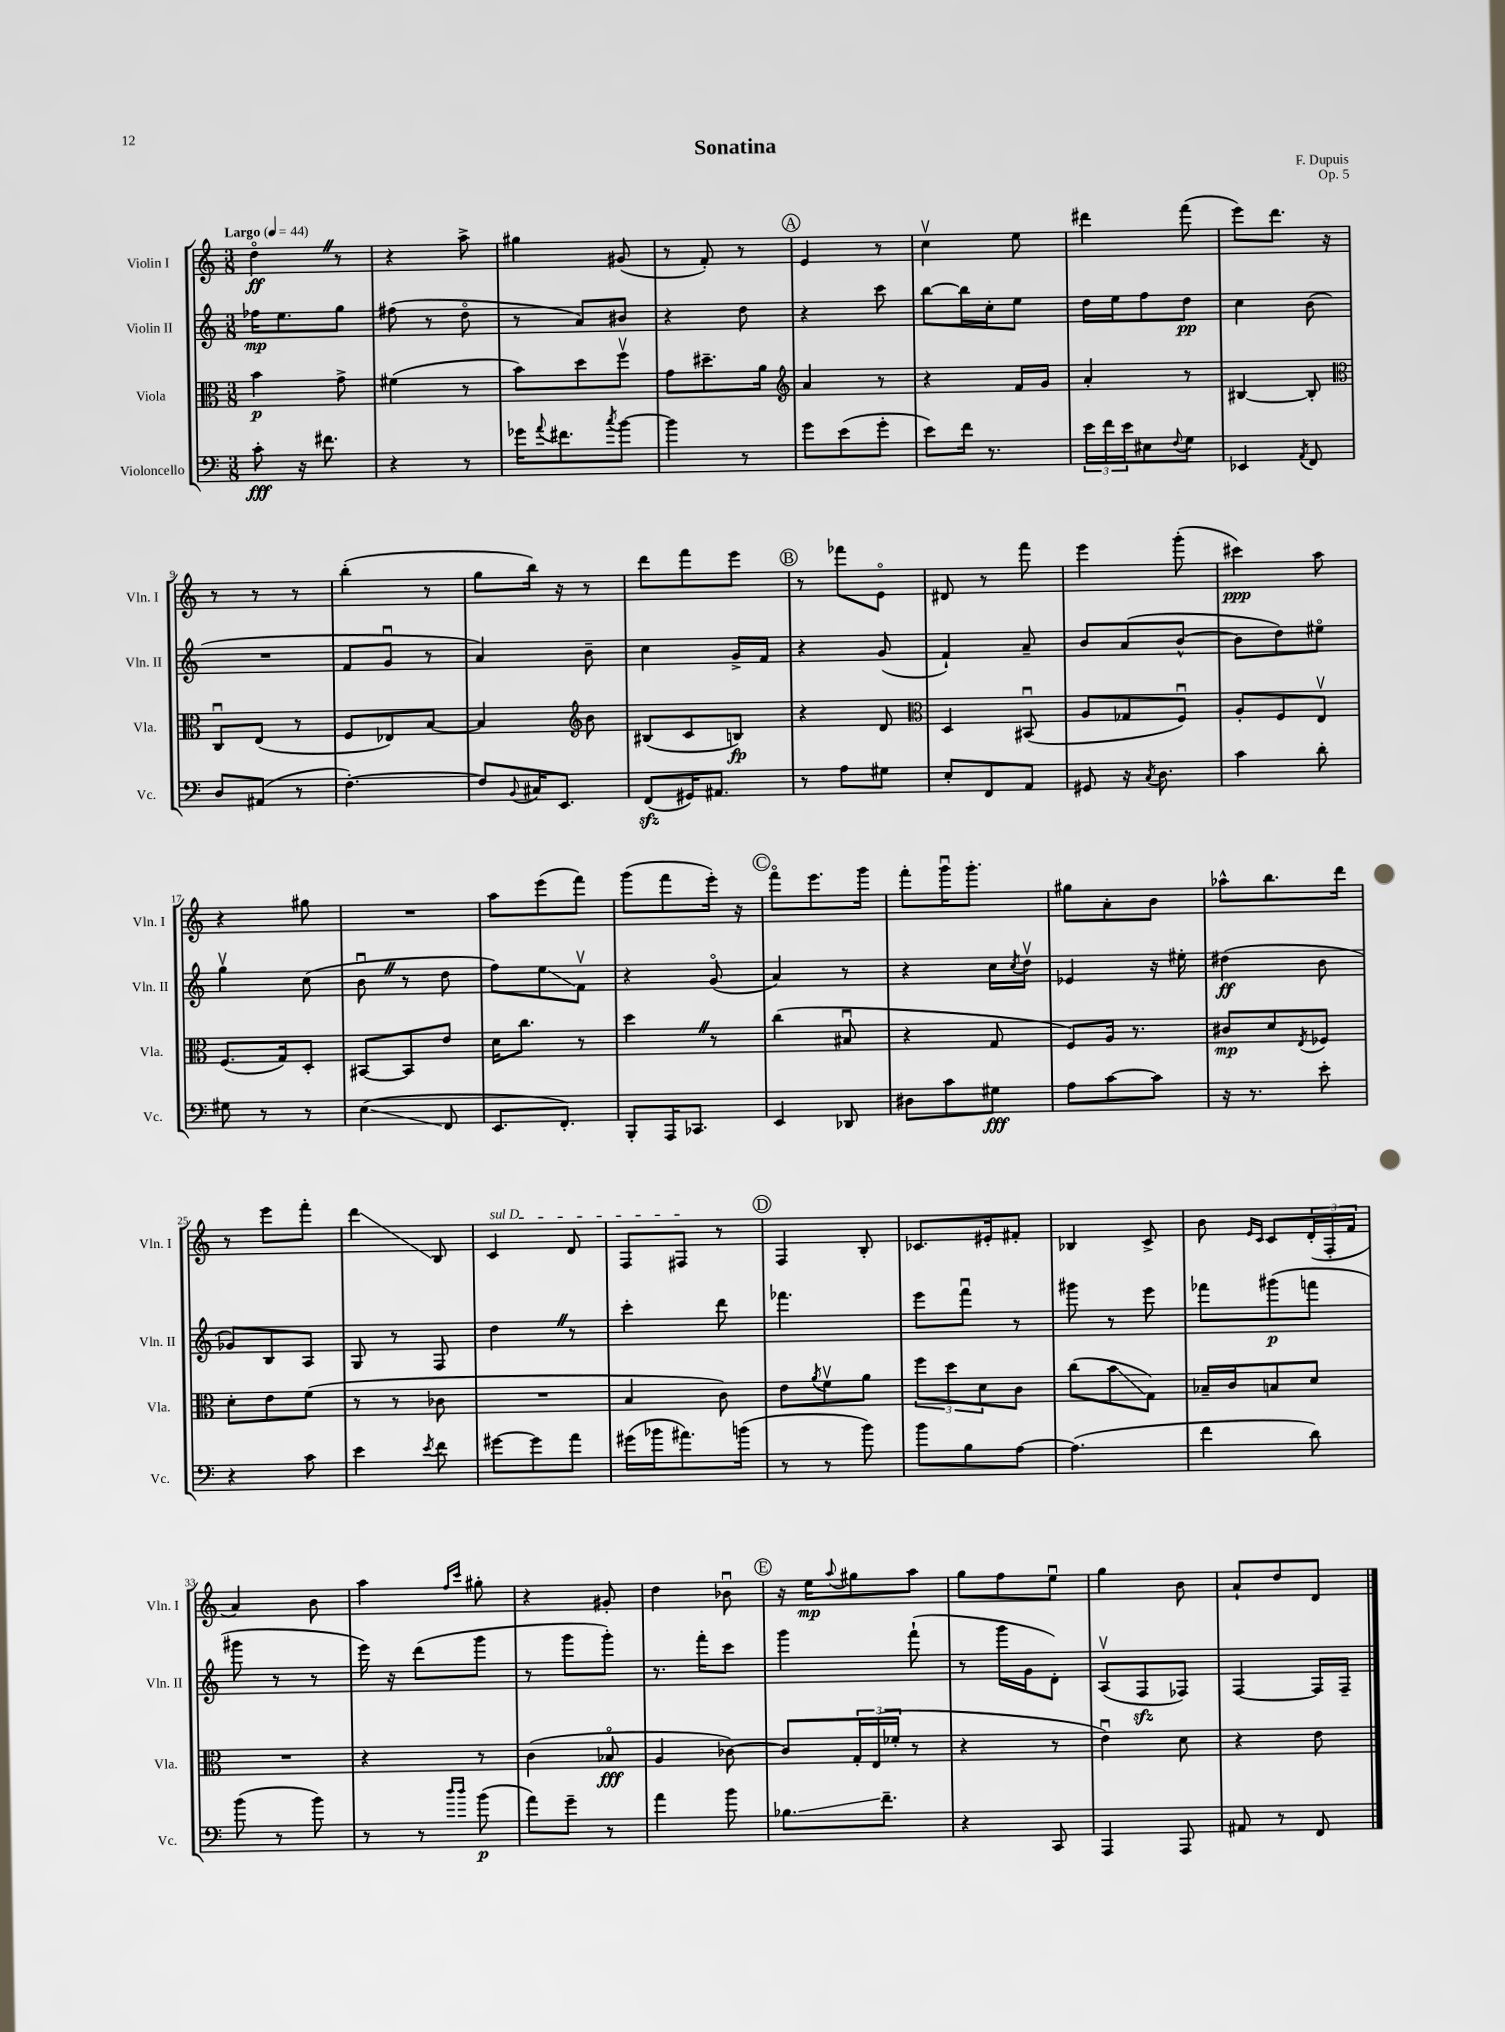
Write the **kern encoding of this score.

**kern	**kern	**kern	**kern
*staff4	*staff3	*staff2	*staff1
*clefF4	*clefC3	*clefG2	*clefG2
*k[]	*k[]	*k[]	*k[]
*M3/8	*M3/8	*M3/8	*M3/8
*MM44	*MM44	*MM44	*MM44
8c'\	4b\	16ff-\LK	4ddo\
.	.	8.ee\	.
16r	.	.	.
8.f#\	.	.	.
.	8g^\	8gg\J	8r
=	=	=	=
4r	(4f#\	(8ff#\	4r
.	.	8r	.
8r	8r	8ddo\	8aa^\
=	=	=	=
16g-\LK	8b\L)	8r	4gg#\
8qqa/	.	.	.
8.f#\	.	.	.
.	8dd\	8a/L)	.
8qcc/	.	.	.
[8b\J	8ffv\J	8b#/J	(8g#/
=	=	=	=
4b\]	8g\L	4r	8r
.	8.dd#~\	.	8f'/)
8r	.	8dd\	8r
.	16a\Jk	.	.
=	=	=	=
*	*clefG2	*	*
8g\L	4a/	4r	4e/
(8e\	.	.	.
8g'\J	8r	8ccc\	8r
=	=	=	=
8e\L)	4r	[8bb\L	4ccv\
16f\Jk	.	16bb\]L	.
8.r	.	16cc'\J	.
.	16f/LL	8ee\J	8ee\
.	16g/JJ	.	.
=	=	=	=
24e\LL	4a'/	16dd\LL	4ddd#\
24f\	.	.	.
.	.	16ee\J	.
24e\J	.	.	.
8E#\	.	8ff\	.
8qqF/	.	.	.
8G\J	8r	8dd\J	(8fff\
=	=	=	=
4EE-/	[4B#/	4cc\	8eee\L)
.	.	.	8.ddd\J
8qAA/	.	.	.
8FF/	8B#'/]	(8b\	.
.	.	.	16r
=	=	=	=
*	*clefC3	*	*
8D/L	8Cu/L	4.r	8r
(8AA#/J	(8E/J	.	8r
8r	8r	.	8r
=	=	=	=
[4.F'\)	8F/L	8f/L	(4bb'\
.	8E-/)	8gu/J	.
.	[8B/J	8r	8r
=	=	=	=
8F/]L	4B/]	4a/)	8gg\L
8qqBB/	.	.	.
16C#/K	.	.	16bb\Jk)
8.EE/J	.	.	16r
*	*clefG2	*	*
.	8b\	8b~\	8r
=	=	=	=
(8FF/L	(8B#/L	4cc\	8ddd\L
16GG#/K)	8c/	.	8fff\
8.AA#/J	.	.	.
.	8B/J)	16g^/LL	8eee\J
.	.	16f/JJ	.
=	=	=	=
8r	4r	4r	8r
8A\L	.	.	8fff-\L
8G#\J	8d/	(8g/	8eo\J
=	=	=	=
*	*clefC3	*	*
8E'/L	4D/	4f`/)	8d#/
8FF/	.	.	8r
8AA/J	(8BB#u/	8a~/	8fff\
=	=	=	=
8GG#/	8A/L	8b/L	4eee\
16r	8G-/	(8a/	.
8qC/	.	.	.
8.D\	.	.	.
.	8Fu/J)	[8b^^/J	(8ggg'\
=	=	=	=
4c\	8A'/L	8b\]L	4ccc#\)
.	8F/	8dd\)	.
8d'\	8Ev/J	8ee#o\J	8aa\
=	=	=	=
8G#\	(8.F/L	4ggv\	4r
8r	.	.	.
.	16G/k)	.	.
8r	8D'/J	(8cc\	8gg#\
=	=	=	=
(4E\	[8BB#/L	8bu\	4.r
.	8BB#/]	8r	.
8FF/	8e/J	8dd\	.
=	=	=	=
8.EE/L	16d\LK	8ff\L)	8aa\L
.	8.cc\J	.	.
.	.	8ee\	(8eee\
8.FF'/J)	.	.	.
.	8r	8fv\J	8fff\J)
=	=	=	=
8BBB'/L	4dd\	4r	(8ggg\L
16AAA/K	.	.	8fff\
8.CC-/J	.	.	.
.	8r	(8go/	16eee'\Jk)
.	.	.	16r
=	=	=	=
4EE/	(4cc\	4a/)	8fffo\L
.	.	.	8.eee\
8DD-/	8B#u/	8r	.
.	.	.	16ggg\Jk
=	=	=	=
8D#\L	4r	4r	8fff'\L
8c\	.	.	16gggu\K
.	.	.	8.ggg'\J
8G#\J	8G/	16cc\LL	.
.	.	8qcc/	.
.	.	16ddv\JJ	.
=	=	=	=
8A\L	8F/L)	4e-/	8gg#\L
[8c\	16A/Jk	.	8a'\
.	8.r	.	.
8c\]J	.	16r	8b\J
.	.	16ee#'\	.
=	=	=	=
16r	8c#/L	(4dd#\	8aa-^^\L
8.r	.	.	.
.	8d/	.	8.bb\
.	8qE/	.	.
8e'\	8F-/J	8b\	.
.	.	.	16ddd\Jk
=	=	=	=
4r	8d'\L	8g-/L)	8r
.	8e\	8B/	8eee\L
8c\	(8f\J	8A/J	8fff'\J
=	=	=	=
4e\	8r	8G/	4ddd\
.	8r	8r	.
8qe/	.	.	.
8f\	8c-\	8F/	8B/
=	=	=	=
[8g#\L	4.r	4dd\	4c/
8g#\]	.	.	.
8a\J	.	8r	8d/
=	=	=	=
(16g#\LL	4B/	4ccc'\	8F/L
16b-\J	.	.	.
8.a#\)	.	.	8F#/J
.	8c\)	8ddd\	8r
(16b\Jk	.	.	.
=	=	=	=
8r	8e\L	4.fff-\	4F/
.	8qa/	.	.
8r	8fv\	.	.
8b\)	8a\J	.	8B'/
=	=	=	=
8b\L	12ff\L	8eee\L	8.c-/L
.	12dd\	.	.
8B\	.	8fffu\J	.
.	12d\	.	.
.	.	.	16e#'/k
[8A\J	8c\J	8r	8f#'/J
=	=	=	=
(4.A\]	(8cc\L	8ggg#\	4B-/
.	8b\	8r	.
.	8G\J)	8eee\	8c^/
=	=	=	=
4f\	16B-~/LL	8fff-\L	8b\
.	16c/J	.	.
.	.	.	16qqe/LL
.	.	.	16qqc/JJ
.	8B/	(8ggg#\	8c/L
8d\)	8d/J	8fff\J	(24d'/L
.	.	.	24F'/
.	.	.	24f/JJ
=	=	=	=
(8b\	4.r	8ggg#\	4a/)
8r	.	8r	.
8b\)	.	8r	8b\
=	=	=	=
8r	4r	16eee\)	4aa\
.	.	16r	.
8r	.	(8ddd\L	.
16qqdd/LL	.	.	16qqff/LL
16qqdd/JJ	.	.	16qqccc/JJ
(8b\	8r	8ggg\J	8gg#'\
=	=	=	=
8a\L)	(4c\	8r	4r
8g~\J	.	8ggg\L	.
8r	8B-o/	8ggg'\J)	8g#'/
=	=	=	=
4a\	4A/	8.r	4dd\
.	.	16fff'\LK	.
8b\	[8c-\)	8ccc\J	8b-u\
=	=	=	=
8.B-\L	8c-/]L	4ggg\	16r
.	.	.	16ee\LK
.	.	.	8qqaa/
.	24G'/L	.	8gg#\
.	(24E/	.	.
8.f~\J	.	.	.
.	24f-'/JJ	.	.
.	8r	(8fff`\	8aa\J
=	=	=	=
4r	4r	8r	8gg\L
.	.	16ggg\LL	8ff\
.	.	16g\J	.
8CC/	8r	8d'\J)	8eeu\J
=	=	=	=
4AAA/	4eu\)	(8Av/L	4gg\
.	.	8F/	.
8AAA/	8d\	8F-/J)	8b\
=	=	=	=
8AA#/	4r	[4F/	8a`/L
8r	.	.	8dd/
8FF/	8e\	16F/]LL	8d/J
.	.	16F~/JJ	.
==	==	==	==
*-	*-	*-	*-
